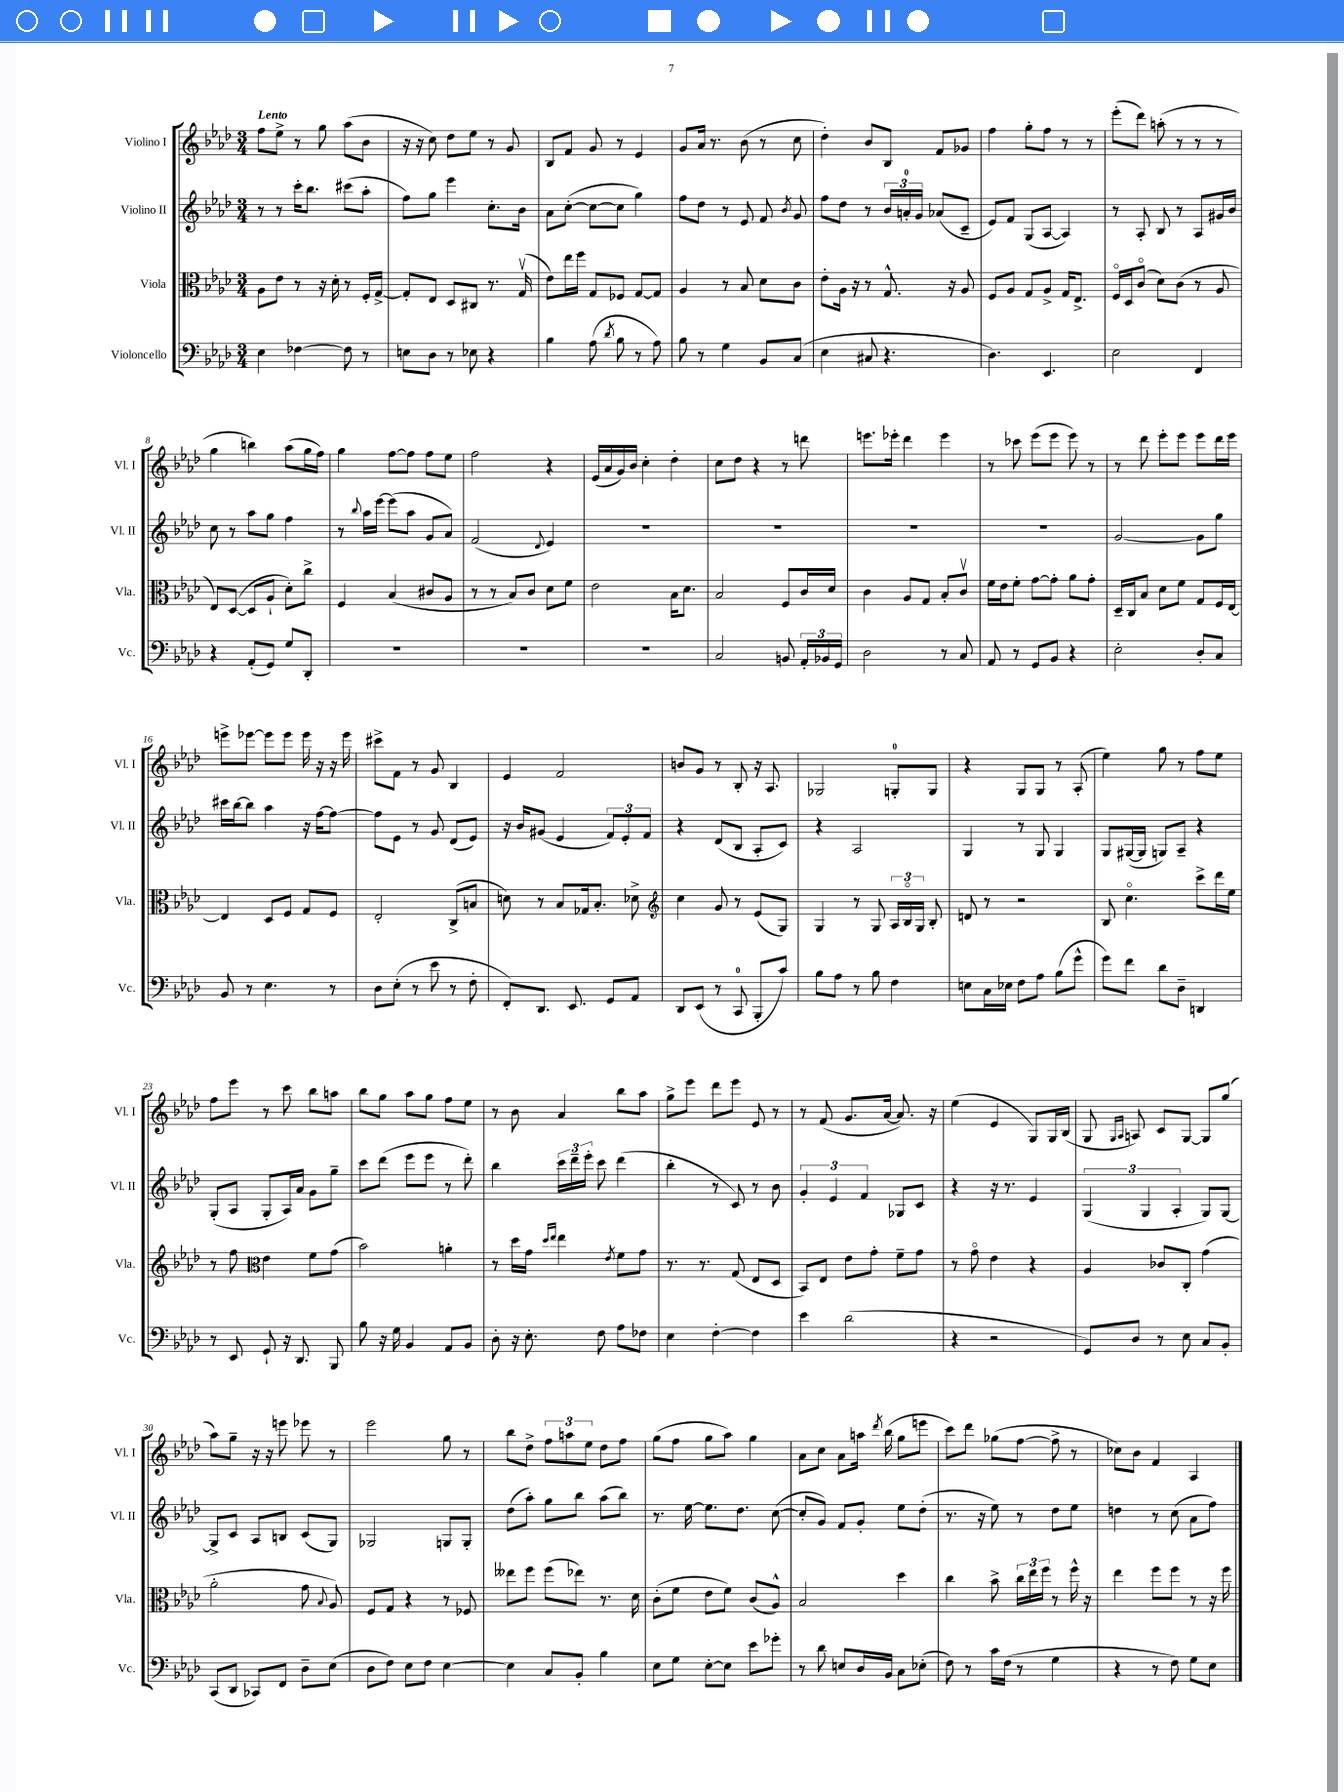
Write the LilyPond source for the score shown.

<<
\new StaffGroup <<
\new Staff = "s0" \with { instrumentName = "Violino I" shortInstrumentName = "Vl. I" } {
    \clef treble \key aes \major \numericTimeSignature \time 3/4 \tempo "Lento"
    \autoBeamOff f''8[ ees''8]-> r8 g''8 aes''8[( bes'8] |
    r16 r16 c''8) des''8[ ees''8] r8 g'8 |
    bes8[ f'8] g'8 r8 ees'4 |
    g'8[ aes'16] r8. bes'8( r8 c''8 |
    des''4-.) bes'8[ bes8] f'8[ ges'8] |
    f''4 g''8[-. f''8] r8 r8 |
    ees'''8[-.( des'''8]) a''8-.( r8 r8 r8 |
    g''4 b''4) aes''8[( g''16 f''16]) |
    g''4 f''8[~ f''8] f''8[ ees''8] |
    f''2 r4 |
    ees'16[( aes'16 g'16) bes'16] c''4-. des''4-. |
    c''8[ des''8] r4 r8 d'''8 |
    e'''8.[ ees'''16]-. des'''4 ees'''4 |
    r8 ces'''8 ees'''8[( ees'''8] ees'''8) r8 |
    r8 des'''8 ees'''8[-. ees'''8] ees'''8[ des'''16 ees'''16] |
    e'''8[-> ees'''8]~ ees'''8[ ees'''8] ees'''16 r16 r16 ees'''16 |
    cis'''8[-> f'8] r8 g'8 bes4 |
    ees'4 f'2 |
    b'8[ g'8] r8 bes8-. r16 aes8. |
    ges2 g8[-0-. g8] |
    r4 g8[ g8] r8 aes8-.( |
    ees''4) g''8 r8 f''8[ ees''8] |
    f''8[ ees'''8] r8 c'''8 bes''8[ a''8] |
    bes''8[ g''8] aes''8[ g''8] f''8[ ees''8] |
    r8 bes'8 aes'4 bes''8[ aes''8] |
    g''8[-> ees'''8] des'''8[ ees'''8] ees'8 r8 |
    r8 f'8( g'8.[ aes'16]~ aes'8.) r16 |
    ees''4( ees'4 g8[) g16 bes16]( |
    g8 \grace { g16[ aes16] } a8) c'8[ g8]~ g8[ g''8]( |
    aes''8[) g''8]-- r16 r16 e'''8 ees'''8 r8 |
    ees'''2 g''8 r8 |
    bes''8[ des''8]-> \tuplet 3/2 { f''8[ a''8 ees''8] } des''8[ f''8] |
    g''8[( f''8] g''8[ aes''8]) g''4 |
    aes'8[ c''8] aes'8[ a''16] \acciaccatura { des'''8 } bes''16( g''8[ e'''8] |
    c'''8[) des'''8] ges''8[( f''8]~ f''8-> r8 |
    ces''8[) bes'8] f'4 aes4 \bar "|." |
}
\new Staff = "s1" \with { instrumentName = "Violino II" shortInstrumentName = "Vl. II" } {
    \clef treble \key aes \major \numericTimeSignature \time 3/4
    \autoBeamOff r8 r8 c'''16[-. bes''8.] cis'''8[( aes''8]-. |
    f''8[) g''8] ees'''4 c''8.[-. bes'16] |
    aes'8[ c''8]~-.( c''8[~ c''8] g''4) |
    f''8[ des''8] r8 ees'8 f'8 \acciaccatura { bes'8 } g'8 |
    f''8[ des''8] r8 \tuplet 3/2 { bes'16[ a'16-0-. g'16] } aes'8[( c'8]-- |
    ees'8[) f'8] g8[( aes8]~ aes4) |
    r8 aes8-. bes8 r8 aes8[ gis'16 bes'16] |
    c''8 r8 aes''8[ g''8] f''4 |
    r8 \appoggiatura { bes''8 } aes''16[ ees'''16]~ ees'''8[( aes''8] g'8[ aes'8]) |
    f'2( \appoggiatura { des'8 } ees'4) |
    R2. |
    R2. |
    R2. |
    R2. |
    g'2~ g'8[ g''8] |
    cis'''16[ bes''16~ bes''8] aes''4 r16 f''16[~ f''8]~ |
    f''8[ ees'8] r8 g'8 des'8[( ees'8]) |
    r16 bes'16[ gis'8]( ees'4 \tuplet 3/2 { f'8[) ees'8-. f'8] } |
    r4 des'8[( bes8] aes8[-. c'8]) |
    r4 aes2 |
    g4 r8 g8 g4 |
    g8[ gis16~( gis16] g8[) aes8]-- r4 |
    g8[-.( aes8] g8[-. aes16) aes'16] g'8[ g''8]-- |
    c'''8[ des'''8]( ees'''8[ ees'''8] r8 des'''8-.) |
    bes''4 \tuplet 3/2 { c'''16[ des'''16-- ees'''16]-. } c'''8 des'''4( |
    bes''4-. r8 c'8) r8 bes'8 |
    \tuplet 3/2 { g'4-. ees'4 f'4 } ges8[ c'8] |
    r4 r16 r8. ees'4 |
    \tuplet 3/2 { g4( g4 aes4-. } g8[) g8]~ |
    g8[-> c'8] aes8[ b8] c'8[( g8]) |
    ges2 g8[ g8]-. |
    des''8[( aes''8]-.) g''8[ bes''8] aes''8[( bes''8]) |
    r8. ees''16~ ees''8.[ des''8.] c''8~( |
    c''8[-. g'8]) f'8[ g'8]-. ees''8[ des''8]-.( |
    r8. r16 ees''8) r8 des''8[ ees''8] |
    d''4 r8 c''8( aes'8[ f''8]) \bar "|." |
}
\new Staff = "s2" \with { instrumentName = "Viola" shortInstrumentName = "Vla." } {
    \clef alto \key aes \major \numericTimeSignature \time 3/4
    \autoBeamOff aes8[ ees'8] r8 r16 des'16-. r8 f16[-. g16]~-> |
    g8[-. ees8] des8[ cis8] r8. g16\upbow( |
    ees'8[) ees''16 f''16] g8[ fes8] g8[~ g8] |
    aes4 r8 bes8 des'8[ c'8] |
    ees'8[-. aes16] r16 r8 g8.-^ r16 aes8 |
    f8[ aes8] g8[ aes8]-> g16[ ees8.]-> |
    f16[\flageolet des16 c'8]\flageolet( des'8[) c'8]( r8 aes8 |
    ees8[) des8]~( des8[ aes8]-! des'8[-.) c''8]-> |
    f4 bes4( cis'8[ aes8] |
    r8 r8 bes8[) c'8] des'8[ f'8] |
    ees'2 bes16[ des'8.] |
    bes2 f8[ c'16 des'16] |
    c'4 aes8[ g8] bes8[-. c'8]\upbow |
    f'16[ ees'16 f'8]-. g'8[~ g'8]-. aes'8[ g'8]-. |
    des16[-- c16 bes8] des'8[ f'8] g8[ f16 ees16]~ |
    ees4 des8[ f8] g8[ f8] |
    ees2-. c8[->( b8] |
    d'8) r8 bes8[ ges16 bes8.]-. des'8-> |
    \clef treble c''4 g'8 r8 ees'8[( g8]) |
    g4 r8 g8 \tuplet 3/2 { aes16[ bes16\flageolet g16] } bes8-. |
    d'8 r8 r2 |
    bes8 c''4.\flageolet c'''8[-> des'''16 ees''16] |
    r8 f''8 \clef alto ees'4 f'8[ g'8]( |
    bes'2) a'4-. |
    r8 des''16[ g'16] \grace { des''16[ ees''16] } ees''4 \acciaccatura { ees'8 } f'8[ g'8] |
    r8. r8. g8( ees8[ des8] |
    bes,8[) ees8] ees'8[ g'8]-. f'8[-- g'8] |
    r8 g'8\flageolet ees'4 r4 |
    aes4 ces'8[ c8]-. g'4( |
    aes'2-. g'8 \appoggiatura { bes8 } aes8) |
    f8[ g8] r4 r8 fes8 |
    eeses''8[ f''8] f''8[( ees''8]) r8. des'16 |
    c'8[-.( f'8] ees'8[ f'8]) c'8[( aes8]-^) |
    bes2 des''4 |
    c''4 bes'8-> \tuplet 3/2 { c''16[ ees''16 f''16] } r8 f''16-^ r16 |
    ees''4 f''8[ f''8] r8 r16 f''16 \bar "|." |
}
\new Staff = "s3" \with { instrumentName = "Violoncello" shortInstrumentName = "Vc." } {
    \clef bass \key aes \major \numericTimeSignature \time 3/4
    \autoBeamOff ees4 fes4~ fes8 r8 |
    e8[ des8] r8 ees8 r4 |
    bes4 aes8( \acciaccatura { des'8 } bes8 r8 aes8) |
    bes8 r8 g4 bes,8[ c8]( |
    ees4 cis8 r4. |
    des4.) ees,4. |
    ees2 f,4 |
    r4 aes,8[-.( g,8]) g8[ des,8]-. |
    R2. |
    R2. |
    R2. |
    c2 b,8 \tuplet 3/2 { aes,16[-. bes,16 g,16] } |
    des2 r8 c8 |
    aes,8 r8 g,8[ bes,8] r4 |
    ees2-. des8[-. c8] |
    bes,8 r8 ees4. r8 |
    des8[ ees8]-.( r8 ees'8 r8 f8-. |
    f,8[-.) des,8.] ees,8. g,8[ aes,8] |
    des,8[ ees,8]( r8 c,8-0 bes,,8[-. c'8]) |
    bes8[ aes8] r8 bes8 f4 |
    e8[ c16 ees16] f8[ aes8] bes8[( g'8]-^ |
    g'8[) f'8] des'8[ des8]-- d,4 |
    r8 ees,8 g,8-! r16 des,8. bes,,8 |
    bes8 r16 g16 bes,4 aes,8[ bes,8] |
    des8-. r16 ees8.-. f8 aes8[ fes8] |
    ees4 f4~-. f4 |
    ees'4 des'2( |
    r4 r2 |
    g,8[) des8] r8 ees8 c8[ bes,8]-. |
    c,8[( des,8] ces,8[) f,8] des8[-- ees8]( |
    des8[ f8]) ees8[ f8] ees4~ |
    ees4 c8[ bes,8]-. bes4 |
    ees8[ g8] ees8[~-. ees8] ees'8[ ges'8]-. |
    r8 des'8 e8[ des16 bes,16] c8[ ees8]-.( |
    f8) r8 c'16[ f16]( r8 g4 |
    r4 r8 f8) g8[ ees8] \bar "|." |
}
>>
>>
